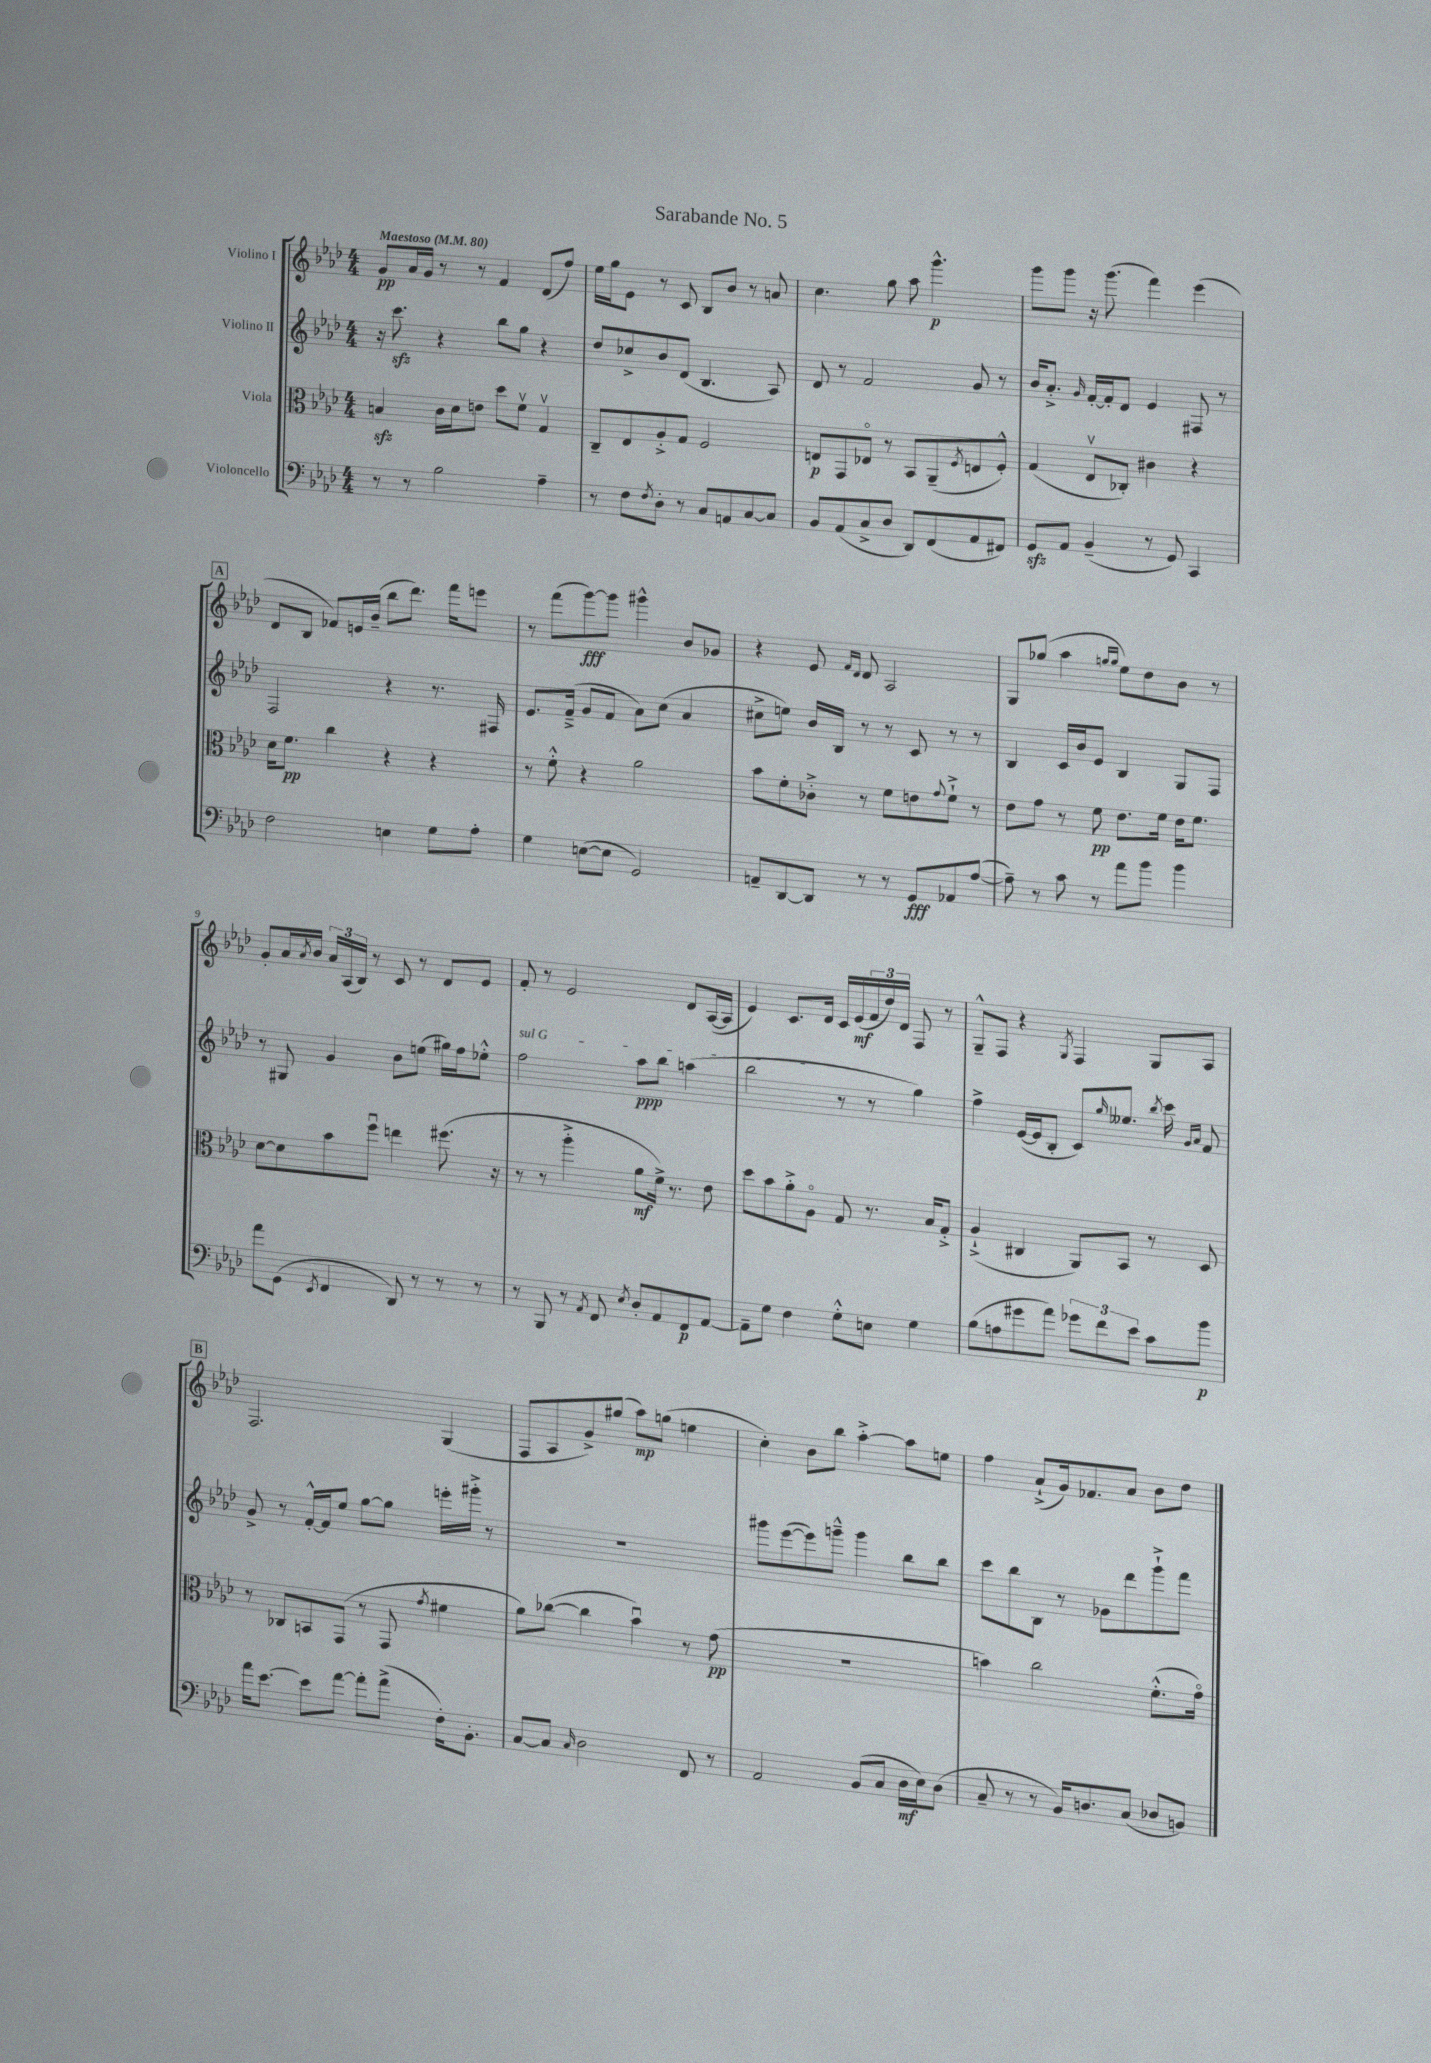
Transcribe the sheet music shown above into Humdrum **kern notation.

**kern	**dynam	**kern	**dynam	**kern	**dynam	**kern	**dynam
*part4	*part4	*part3	*part3	*part2	*part2	*part1	*part1
*staff4	*staff4	*staff3	*staff3	*staff2	*staff2	*staff1	*staff1
*I"Violoncello	*	*I"Viola	*	*I"Violino II	*	*I"Violino I	*
*clefF4	*	*clefC3	*	*clefG2	*	*clefG2	*
*k[b-e-a-d-]	*	*k[b-e-a-d-]	*	*k[b-e-a-d-]	*	*k[b-e-a-d-]	*
*M4/4	*	*M4/4	*	*M4/4	*	*M4/4	*
*MM80	*	*MM80	*	*MM80	*	*MM80	*
=1	=1	=1	=1	=1	=1	=1	=1
!	!	!	!	!	!	!LO:TX:a:B:t=Maestoso	!
8r	.	4Bnzz/	.	16r	.	8g/L	pp
.	.	.	.	8.ccczz\	.	.	.
8r	.	.	.	.	.	16a-/L	.
.	.	.	.	.	.	16g/JJ	.
2B-\	.	16c\LL	.	4r	.	8r	.
.	.	16d-\J	.	.	.	.	.
.	.	8en\J	.	.	.	8r	.
.	.	8dd-\L	.	8bb-\L	.	4f/	.
.	.	8fv\J	.	8gg\J	.	.	.
4A-~\	.	4Gv/	.	4r	.	(8d-/L	.
.	.	.	.	.	.	8ff/J)	.
=2	=2	=2	=2	=2	=2	=2	=2
8r	.	8C~/L	.	8dd-/L	.	16ee-\LL	.
.	.	.	.	.	.	16gg\J	.
8F\L	.	8E-/	.	8cc-X^/	.	8e-\J	.
8qF/	.	.	.	.	.	.	.
8D-'\J	.	8A-'^/	.	8b-/	.	8r	.
8r	.	8G/J	.	(8d-/J	.	8c/	.
8C/L	.	2F/	.	4.B-/	.	8B-/L	.
8AAn/	.	.	.	.	.	8b-/J	.
[8C/	.	.	.	.	.	8r	.
8C/J]	.	.	.	8A-/)	.	8an/	.
=3	=3	=3	=3	=3	=3	=3	=3
8BB-/L	.	8En/L	p	8d-/	.	4.cc\	.
(8AA-/	.	8GG/	.	8r	.	.	.
8C^/	.	8E-X/J	.	2f/	.	.	.
8D-/J	.	8r	.	.	.	8gg\	.
8DD-/L)	.	8BB-/L	.	.	.	8aa-\	.
(8FF/	.	(8AA-~/	.	.	.	4.ggg^^\	p
.	.	8qF/	.	.	.	.	.
8AA-/	.	8En/	.	8g/	.	.	.
8FF#X/J)	.	8F'^^/J)	.	8r	.	.	.
=4	=4	=4	=4	=4	=4	=4	=4
8GGzz/L	.	(4G/	.	16b-/KL	.	8ggg\L	.
.	.	.	.	8.a-'^/J	.	.	.
8AA-/J	.	.	.	.	.	8ggg\J	.
.	.	.	.	16qqg/	.	.	.
(4BB-~/	.	8E-v/L	.	[16f'/LL	.	16r	.
.	.	.	.	16f'/J]	.	(8.ggg\	.
.	.	8C-X'/J)	.	8d-/J	.	.	.
8r	.	4c#X\	.	4e-/	.	4fff\)	.
8GG/)	.	.	.	.	.	.	.
4CC/	.	4r	.	8F#X/	.	(4eee-\	.
.	.	.	.	8r	.	.	.
!!LO:LB:g=z
!!LO:REH:place=s1:t=A
=5	=5	=5	=5	=5	=5	=5	=5
2F\	.	16d-\KL	.	2F/	.	8d-/L	.
.	.	8.f\J	pp	.	.	.	.
.	.	.	.	.	.	8B-/J	.
.	.	4cc\	.	.	.	8f-X/L)	.
.	.	.	.	.	.	16en/L	.
.	.	.	.	.	.	(16b-~/JJ	.
4En\	.	4r	.	4r	.	8bb-\L	.
.	.	.	.	.	.	8.ddd-\J)	.
8G\L	.	4r	.	8.r	.	.	.
.	.	.	.	.	.	16fff\KL	.
8A-'\J	.	.	.	.	.	8eeen\J	.
.	.	.	.	16F#X/	.	.	.
=6	=6	=6	=6	=6	=6	=6	=6
4G\	.	8r	.	8.e-/L	.	8r	.
.	.	8f'^^\	.	.	.	(8fff\L	.
.	.	.	.	(16f~^/Jk	.	.	.
([8En\L	.	4r	.	8g/L	.	[8ggg\)	fff
8E\J]	.	.	.	8f/J	.	8ggg\J]	.
2GG/)	.	2a-\	.	8a-\L)	.	4ggg#X^^\	.
.	.	.	.	(8cc\J	.	.	.
.	.	.	.	4a-/	.	8b-/L	.
.	.	.	.	.	.	8g-X/J	.
=7	=7	=7	=7	=7	=7	=7	=7
8AAn~/L	.	8b-\L	.	8cc#X^\L	.	4r	.
[8DD-/	.	8f'\	.	8een\J)	.	.	.
8DD-/J]	.	8c-X'^\J	.	16b-/LL	.	8e-/	.
.	.	.	.	16B-/JJ	.	.	.
.	.	.	.	.	.	16qqf/LL	.
.	.	.	.	.	.	16qqd-/JJ	.
8r	.	8r	.	8r	.	8d-/	.
8r	.	8f\L	.	8r	.	2A-/	.
8GG/L	fff	8en\	.	8c/	.	.	.
.	.	8qqg/	.	.	.	.	.
8AA-X/	.	8f`^\J	.	8r	.	.	.
([8A-/J	.	8r	.	8r	.	.	.
=8	=8	=8	=8	=8	=8	=8	=8
8A-~\])	.	8e-\L	.	4B-/	.	8G/L	.
8r	.	8g\J	.	.	.	(8gg-X/J	.
8c\	.	8r	.	16c/LL	.	4aa-\	.
.	.	.	.	16b-/J	.	.	.
8r	.	8f\	pp	8e-/J	.	.	.
.	.	.	.	.	.	16qqggn/LL	.
.	.	.	.	.	.	16qqgg/JJ	.
8a-\L	.	8.e-\L	.	4B-/	.	8ee-\L)	.
8b-\J	.	.	.	.	.	8dd-\	.
.	.	16f\Jk	.	.	.	.	.
4b-\	.	16e-\KL	.	8G/L	.	8b-\J	.
.	.	8.f\J	.	.	.	.	.
.	.	.	.	8F/J	.	8r	.
!!LO:LB:g=z
=9	=9	=9	=9	=9	=9	=9	=9
8a-\L	.	[8d-\L	.	8r	.	8g'/L	.
(8GG\J	.	8d-\]	.	8G#X/	.	16a-/L	.
.	.	.	.	.	.	8qa-/	.
.	.	.	.	.	.	16b-/JJ	.
8qEE-/	.	.	.	.	.	.	.
4FF/	.	8b-\	.	4g/	.	24a-/LL	.
.	.	.	.	.	.	(24A-/	.
.	.	.	.	.	.	24B-/JJ)	.
.	.	8ffu\J	.	.	.	8r	.
8DD-/)	.	4een\	.	8b-\L	.	8c/	.
8r	.	.	.	(8een\J	.	8r	.
8r	.	(8.ff#X\	.	16gg#X\LL)	.	8d-/L	.
.	.	.	.	16ff\J	.	.	.
8r	.	.	.	8ee-X'^^\J	.	8e-/J	.
.	.	16r	.	.	.	.	.
=10	=10	=10	=10	=10	=10	=10	=10
!	!	!	!	!LO:TX:a:i:t=sul G	!	!	!
8r	.	8r	.	2ff\	.	8f'/	.
8BBB-/	.	8r	.	.	.	8r	.
8r	.	4aa-'^\	.	.	.	2e-/	.
8qAA-/	.	.	.	.	.	.	.
8FF/	.	.	.	.	.	.	.
8qE-/	.	.	.	.	.	.	.
8D-'/L	.	8a-\L	mf	8aa-\L	ppp	.	.
8AA-/	.	16f^\Jk)	.	8bb-\J	.	.	.
.	.	8.r	.	.	.	.	.
8FF/	p	.	.	(4aan\	.	8d-/L	.
[8AA-/J	.	8e-\	.	.	.	([16A-/L	.
.	.	.	.	.	.	16A-/JJ]	.
=11	=11	=11	=11	=11	=11	=11	=11
8AA-~\L]	.	8dd-\L	.	2bb-\	.	4e-/)	.
8G\J	.	8b-\	.	.	.	.	.
4F\	.	8a-'^\	.	.	.	8.c/L	.
.	.	8A-\J	.	.	.	.	.
.	.	.	.	.	.	16d-/Jk	.
8G'^^\L	.	8G/	.	8r	.	16c/LL	.
.	.	.	.	.	.	(16e-/	mf
8En\J	.	8.r	.	8r	.	24f/	.
.	.	.	.	.	.	24dd-/)	.
.	.	.	.	.	.	24d-/JJ	.
4G\	.	.	.	4gg\)	.	8F/	.
.	.	16B-/KL	.	.	.	.	.
.	.	8G'^/J	.	.	.	8r	.
=12	=12	=12	=12	=12	=12	=12	=12
(8B-\L	.	(4A-`^/	.	4ff^\	.	8G~^^/L	.
8An\	.	.	.	.	.	8F/J	.
8g#X\	.	4C#X/	.	([16e-/LL	.	4r	.
.	.	.	.	16e-/J]	.	.	.
8a-\J)	.	.	.	8B-'/J	.	.	.
.	.	.	.	.	.	8qG/	.
12g-X\L	.	8AA-/L)	.	8c/L)	.	4F/	.
12f\	.	.	.	.	.	.	.
.	.	.	.	16qqgg/	.	.	.
.	.	8BB-/J	.	8.ee--X/J	.	.	.
12e-\J	.	.	.	.	.	.	.
8c\L	.	8r	.	.	.	8G/L	.
.	.	.	.	8qbb-/	.	.	.
.	.	.	.	16ccc\	.	.	.
.	.	.	.	16qqg/LL	.	.	.
.	.	.	.	16qqa-/JJ	.	.	.
8b-\J	p	8D-/	.	8f/	.	8A-/J	.
!!LO:LB:g=z
!!LO:REH:place=s1:t=B
=13	=13	=13	=13	=13	=13	=13	=13
16a-\KL	.	8r	.	8g^/	.	2.F/	.
[8.e-\J	.	.	.	.	.	.	.
.	.	8C-X/L	.	8r	.	.	.
8e-\L]	.	8BBn/	.	[16f'^^/LL	.	.	.
.	.	.	.	16f/J]	.	.	.
[8a-\J	.	(8GG/J	.	8ee-/J	.	.	.
8a-'\L]	.	8r	.	[8gg\L	.	.	.
(8a-^\J	.	8GG/	.	8gg\J]	.	.	.
.	.	8qg/	.	.	.	.	.
16F'\KL)	.	4f#X\	.	16eeen'\LL	.	(4G/	.
8.BB-'\J	.	.	.	16ggg#X'^\JJ	.	.	.
.	.	.	.	8r	.	.	.
=14	=14	=14	=14	=14	=14	=14	=14
[8C/L	.	8a-\L)	.	1r	.	8F/L	.
8C/J]	.	([8cc-X\J	.	.	.	8A-/	.
16qqC/	.	.	.	.	.	.	.
2D-\	.	4cc-\]	.	.	.	8g^/)	.
.	.	.	.	.	.	(8gg#X/J	.
.	.	4b-u\)	.	.	.	8aa-\L)	mp
.	.	.	.	.	.	(8ggn\J	.
8FF/	.	8r	.	.	.	4een\	.
8r	.	(8g\	pp	.	.	.	.
=15	=15	=15	=15	=15	=15	=15	=15
2AA-/	.	1r	.	8ggg#X\L	.	4cc'\)	.
.	.	.	.	([8eee-\	.	.	.
.	.	.	.	8eee-\])	.	8b-\L	.
.	.	.	.	8gggn~^^\J	.	8bb-\J	.
(8BB-/L	.	.	.	4ggg\	.	[4aa-'^\	.
8C/J	.	.	.	.	.	.	.
16D-\LL	mf	.	.	8bb-\L	.	8aa-\L]	.
16E-\J)	.	.	.	.	.	.	.
(8D-\J	.	.	.	8bb-\J	.	8een\J	.
=16	=16	=16	=16	=16	=16	=16	=16
8C~/	.	4bn\)	.	8ccc\L	.	4ff\	.
8r	.	.	.	8bb-\	.	.	.
8r	.	2cc\	.	8B-\J	.	(8a-`^/L	.
16BB-/KL)	.	.	.	8r	.	16g/k)	.
8.Dn/	.	.	.	.	.	8.f-X/	.
.	.	.	.	8g-X\L	.	.	.
(8C/J	.	.	.	8ddd-\	.	8a-/J	.
8D-X/L	.	(8.f'^^\L	.	8ggg`^\	.	8b-\L	.
8BBn/J)	.	.	.	8fff\J	.	8dd-\J	.
.	.	16g\Jk)	.	.	.	.	.
==	==	==	==	==	==	==	==
*-	*-	*-	*-	*-	*-	*-	*-
